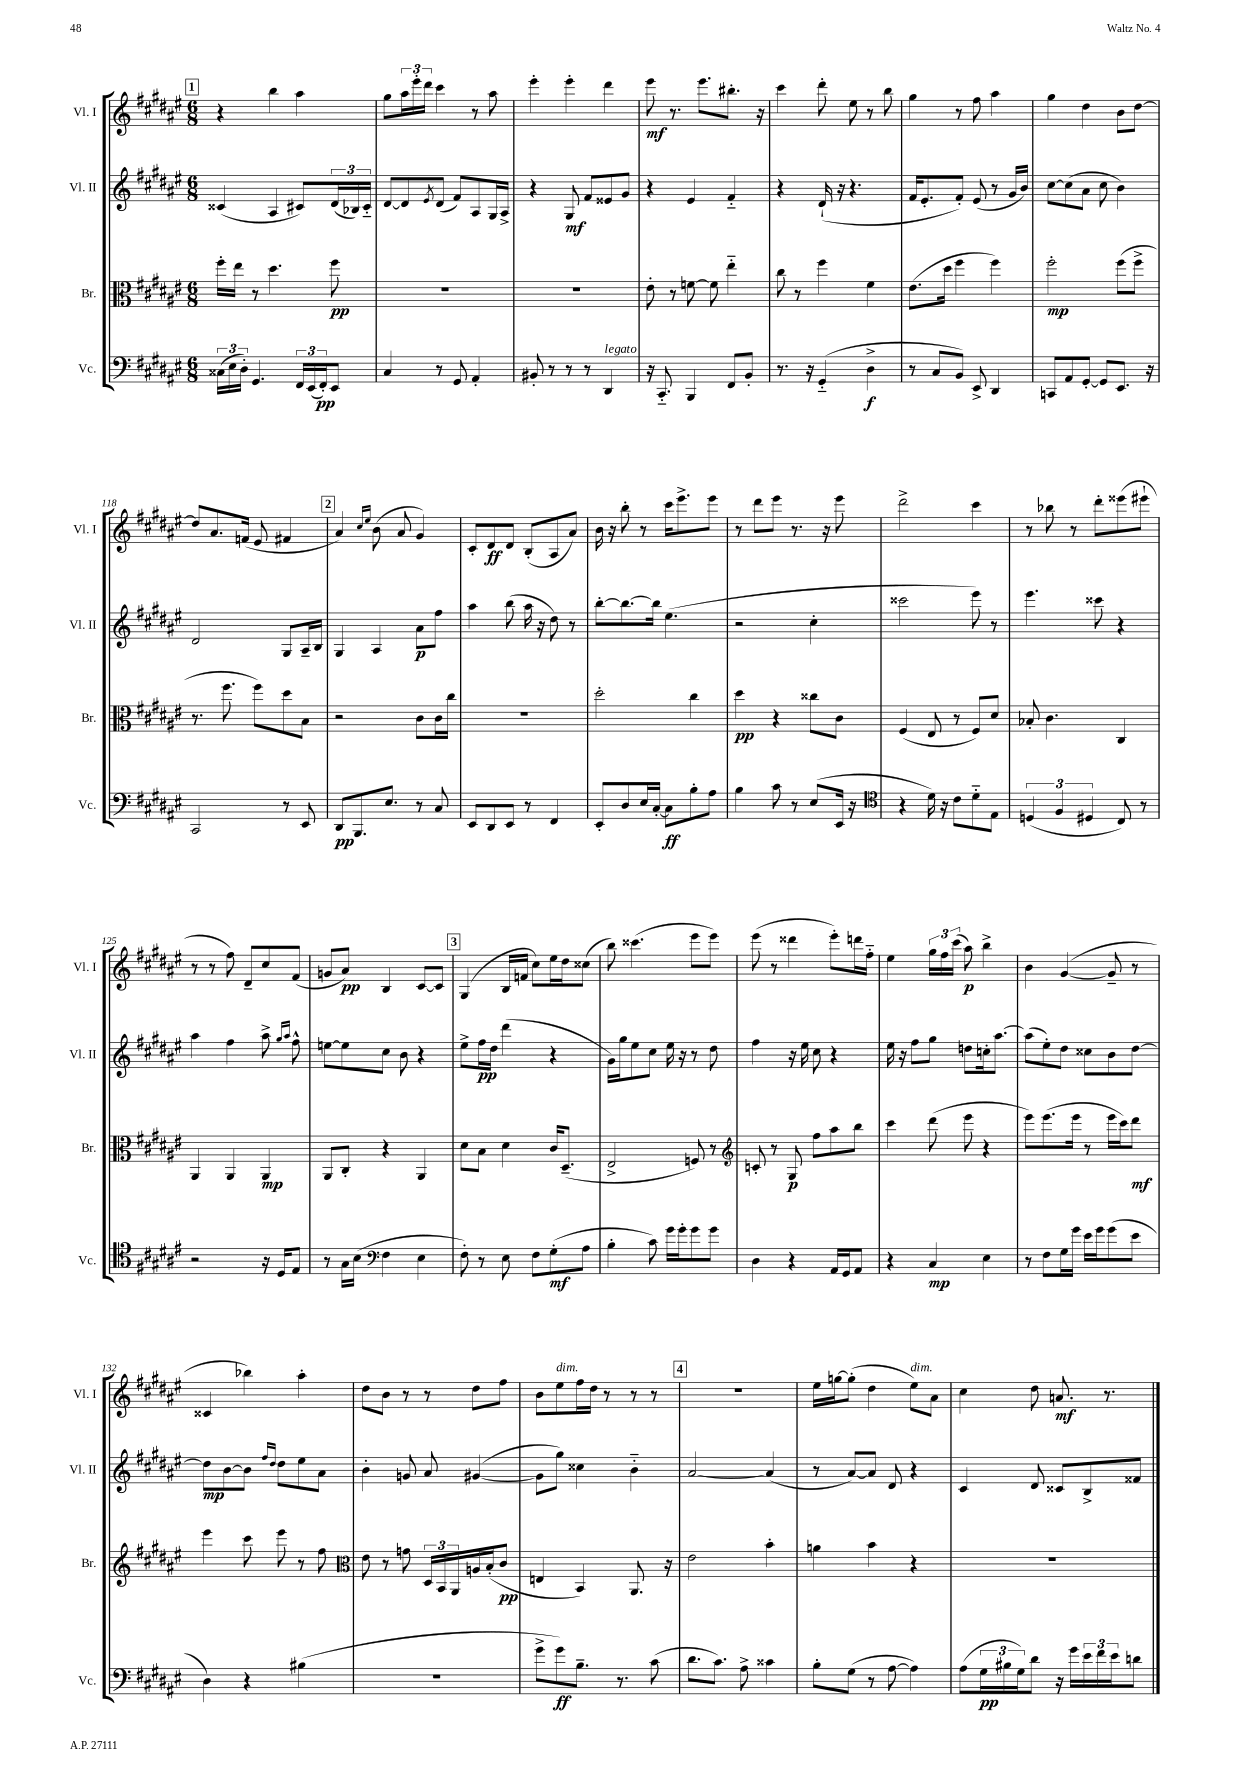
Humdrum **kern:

**kern	**kern	**kern	**kern
*staff4	*staff3	*staff2	*staff1
*clefF4	*clefC3	*clefG2	*clefG2
*k[f#c#g#d#a#e#]	*k[f#c#g#d#a#e#]	*k[f#c#g#d#a#e#]	*k[f#c#g#d#a#e#]
*M6/8	*M6/8	*M6/8	*M6/8
(24C##	16ff#'	(4c##	4r
24E#	.	.	.
.	16ee#	.	.
24D#')	.	.	.
4.GG#	8r	.	.
.	4.dd#	4A#	4bb
24FF#	.	8c#)	4aa#
(24EE#	.	.	.
24FF#')	.	.	.
8EE#	8ff#	(24d#	.
.	.	24B-)	.
.	.	24c#'~	.
=	=	=	=
4C#	2.r	[8d#	8gg#
.	.	8d#]	24aa#
.	.	.	24eee#'
.	.	.	24ddd#
.	.	8qe#	.
8r	.	(8d#	4ccc#
8GG#	.	8f#)	.
4AA#'	.	8A#	8r
.	.	16G#	8aa#
.	.	16A#^	.
=	=	=	=
8BB#'	2.r	4r	4eee#'
8r	.	.	.
8r	.	8G#	4eee#'
8r	.	8f#	.
4DD#	.	8e##	4ddd#
.	.	8g#	.
=	=	=	=
16r	8e#'	4r	8eee#
8.CC#'~	.	.	.
.	8r	.	8.r
4BBB	[8f	4e#	.
.	.	.	8.eee#
.	8f]	.	.
8FF#	4ee#'~	4f#'~	8.bb#'
8BB'	.	.	.
.	.	.	16r
=	=	=	=
8.r	8cc#	4r	4ccc#
.	8r	.	.
16r	.	.	.
(4GG#'~	4ff#	(16d#`	8ddd#'
.	.	16r	.
.	.	4.r	8ee#
4D#^	4f#	.	8r
.	.	.	8bb
=	=	=	=
8r	(8.e#	16f#	4gg#
.	.	8.e#'	.
8C#	.	.	.
.	16dd#	.	.
8BB)	4ff#	8f#')	8r
8EE#^	.	(8e#	8ff#
4DD#	4ff#)	8r	4aa#
.	.	16g#	.
.	.	16b)	.
=	=	=	=
8CC	2ff#'	[8cc#	4gg#
8AA#	.	(8cc#]	.
[8GG#'	.	8a#	4dd#
8GG#]	.	8cc#	.
8.EE#	(8ff#	4b)	8b
.	8ff#^	.	[8dd#
16r	.	.	.
=	=	=	=
2CC#	8.r	2d#	8dd#]
.	.	.	8.a#
.	8.ff#	.	.
.	.	.	(16f
.	8ff#)	.	8e#
8r	8dd#	8G#	4f#
8EE#	8B	16A#~	.
.	.	16B	.
=	=	=	=
8DD#	2r	4G#	4a#)
8.BBB	.	.	.
.	.	.	16qqcc#
.	.	.	16qqee#
.	.	4A#	(8b
8.E#	.	.	.
.	.	.	8a#
8r	8c#	8a#	4g#)
8C#	16c#	8ff#	.
.	16cc#	.	.
=	=	=	=
8EE#	2.r	4aa#	8c#'
8DD#	.	.	8d#
8EE#	.	(8bb	8d#
8r	.	16aa#	(8B'
.	.	16r	.
4FF#	.	8dd#)	8A#
.	.	8r	8a#)
=	=	=	=
8EE#'	2dd#'	[8bb'	16b
.	.	.	16r
8D#	.	8.bb_	8bb'
16E#	.	.	8r
[16C#'	.	16bb]	.
8C#]	.	(4.ee#	16ccc#
.	.	.	8.eee#^
8B'	4cc#	.	.
8A#	.	.	8eee#
=	=	=	=
4B	4dd#	2r	8r
.	.	.	8ddd#
8c#	4r	.	8eee#
8r	.	.	8.r
(8E#	8cc##	4cc#'	.
.	.	.	16r
16EE#	8c#	.	8eee#
16r	.	.	.
=	=	=	=
*clefC4	*	*	*
4r	(4F#	2ccc##	2ddd#^
16d#)	8E#	.	.
16r	.	.	.
8c#	8r	.	.
8d#'~	8F#)	8eee#)	4ccc#
8E#	8d#	8r	.
=	=	=	=
(6D	8B-'	4.eee#	8r
.	4.c#	.	8bb-
6F#	.	.	.
.	.	.	8r
6D#	.	.	.
.	.	8ccc##	8ddd#'
8C#)	4C#	4r	(8eee##
8r	.	.	8eee#`
=	=	=	=
2r	4AA#	4aa#	8r
.	.	.	8r
.	4AA#	4ff#	8ff#)
.	.	.	8d#~
16r	4AA#	8aa#^	8cc#
16D#	.	.	.
.	.	16qqgg#	.
.	.	16qqaa#	.
8E#	.	8ff#^^	(8f#
=	=	=	=
8r	8AA#	[8ee	8g
16G#	8C#'	8ee]	8a#)
(16B	.	.	.
*clefF4	*	*	*
4F#	4r	8cc#	4B
.	.	8b	.
4E#	4AA#	4r	[8c#
.	.	.	8c#]
=	=	=	=
8F#')	8d#	8ee#^	(4G#
8r	8B	16ff#	.
.	.	16dd#	.
8E#	4d#	(4ddd#	16B
.	.	.	16f
8F#	.	.	8cc#)
(8G#'	16c#	4r	16ee#
.	(8.D#~	.	16dd#
8A#	.	.	(8cc##
=	=	=	=
4B'	2E#^	16g#)	8bb)
.	.	16gg#	.
.	.	8ee#	(4.ccc##
8c#)	.	8cc#	.
16g#	.	16ee#	.
16g#'	.	16r	.
8g#	8F)	8r	8eee#
8g#	8r	8dd#	8eee#)
=	=	=	=
*	*clefG2	*	*
4D#	8c'	4ff#	(8eee#
.	8r	.	8r
4r	8G#	16r	4ddd##
.	.	16ee#	.
.	8ff#	8cc#	.
16AA#	8aa#	4r	8eee#')
16GG#	.	.	.
8AA#	8bb	.	16ddd
.	.	.	16ff#'~
=	=	=	=
4r	4ccc#	16ee#	4ee#
.	.	16r	.
.	.	8ff#	.
4C#	(8ddd#	8gg#	24gg#
.	.	.	24ff#
.	.	.	(24ccc#
.	8eee#	8dd	8aa#)
4E#	4r	16cc'	4bb^
.	.	[8.aa#	.
=	=	=	=
8r	8eee#)	(8aa#]	4b
8F#	(8.eee#	8ee#')	.
16G#	.	8dd#	([4g#
16g#	16eee#	.	.
16e#	8r	8cc##	.
16g#	.	.	.
(8g#	16eee#	8b	8g#~]
.	16ccc#)	.	.
8e#	8ddd#	[8dd#	8r
=	=	=	=
4D#)	4eee#	8dd#]	4c##
.	.	[8b	.
4r	8ccc#	8b]	4bb-)
.	.	16qqff#	.
.	.	16qqdd#	.
.	8eee#	8dd#	.
(4B#	8r	8ee#	4aa#'
.	8ff#	8a#	.
=	=	=	=
*	*clefC3	*	*
2.r	8e#	4b'	8dd#
.	8r	.	8b
.	8g	8g	8r
.	24D#	8a#	8r
.	24BB	.	.
.	24AA#	.	.
.	16A	([4g#	8dd#
.	(16B'	.	.
.	8c#	.	8ff#
=	=	=	=
8g#^	4E	8g#]	8b
8g#)	.	8gg#)	8ee#
8.B~	4BB)	4cc##	16ff#
.	.	.	16dd#
.	.	.	8r
8.r	.	.	.
.	8.AA#	4b'~	8r
(8c#	.	.	8r
.	16r	.	.
=	=	=	=
8.d#	2e#	[2a#	2.r
8.c#)	.	.	.
8A#^	.	.	.
4c##	4b'	(4a#]	.
=	=	=	=
8B'	4a	8r	16ee#
.	.	.	[16gg
(8G#	.	[8a#)	(8gg']
8r	4b	8a#]	4dd#
[8A#	.	8d#	.
4A#])	4r	4r	8ee#)
.	.	.	8a#
=	=	=	=
(8A#	2.r	4c#	4cc#
24G#	.	.	.
24B#	.	.	.
24G#)	.	.	.
8d#	.	8d#	8dd#
16r	.	8c##	8.a
16g#	.	.	.
24e#	.	8B^	.
24f#	.	.	.
.	.	.	8.r
24e#	.	.	.
8d	.	8f##	.
==	==	==	==
*-	*-	*-	*-
